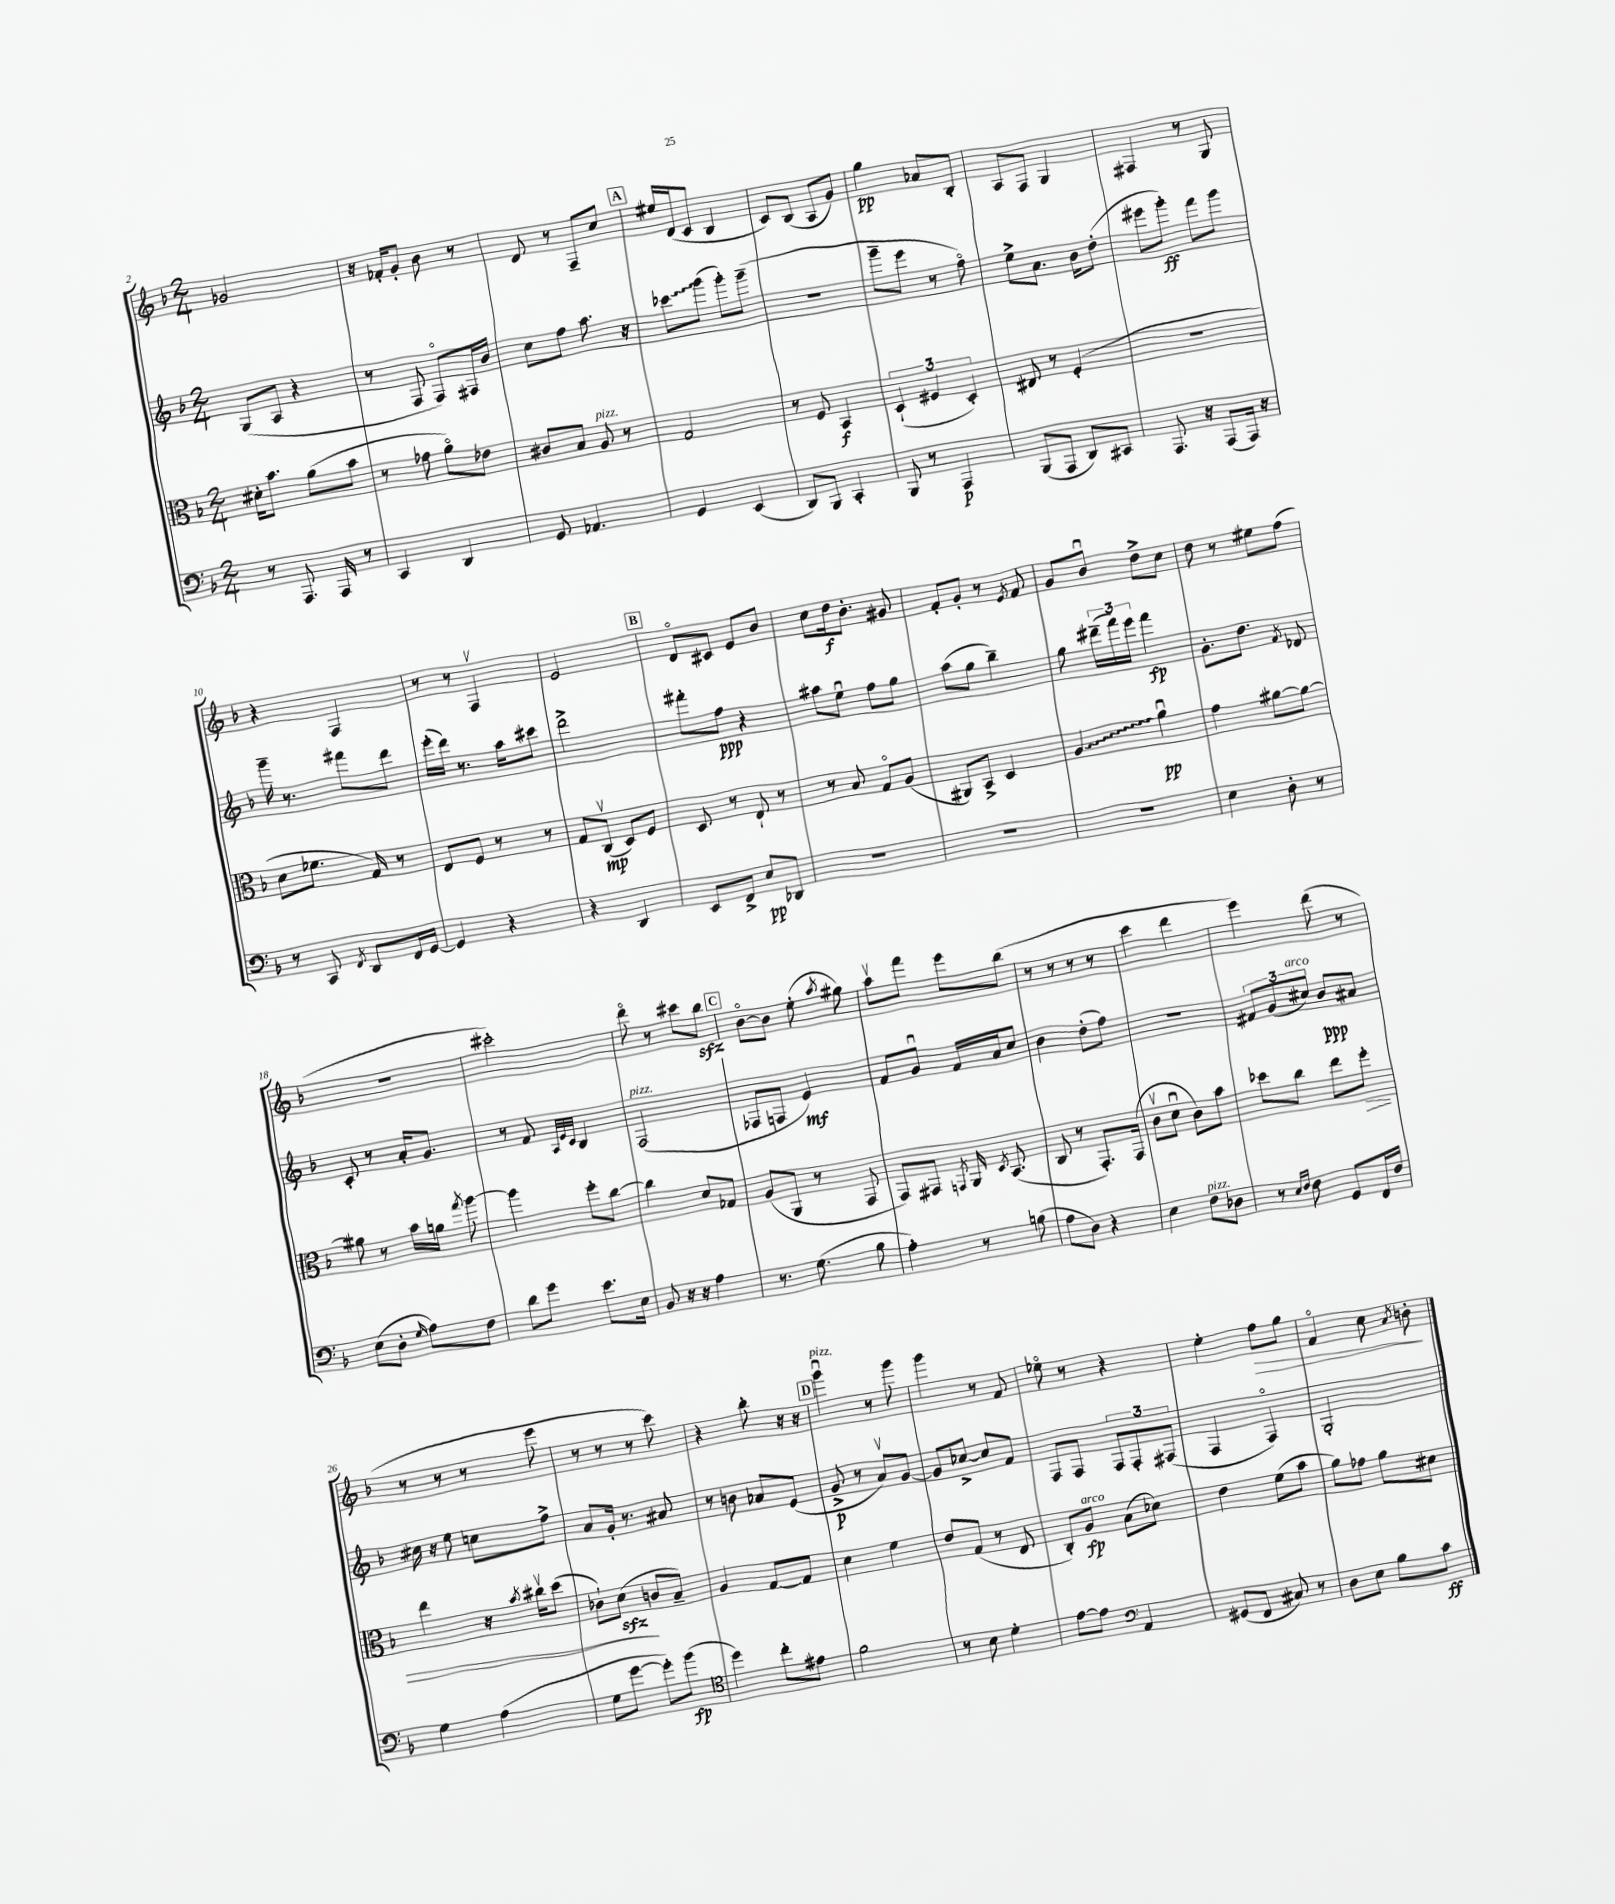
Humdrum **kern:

**kern	**kern	**kern	**kern
*staff4	*staff3	*staff2	*staff1
*clefF4	*clefC3	*clefG2	*clefG2
*k[b-]	*k[b-]	*k[b-]	*k[b-]
*M2/4	*M2/4	*M2/4	*M2/4
8r	16d#'\LK	(8G/L	2g-/
.	8.b-\J	.	.
8.AAA/	.	8A/J	.
.	(8a\L	4r	.
16AAA/	.	.	.
8r	8b-\J	.	.
=	=	=	=
4CC/	8r	8r	16r
.	.	.	16f-'/LK
.	8g-\	8F/	8g'/J
4DD/	8ao\L)	8Fo/L)	8b-\
.	8e-\J	16F#/L	8r
.	.	16b-/JJ	.
=	=	=	=
8GG/	8c#/L	8cc\L	8d/
4.AA-/	8B-/J	8ff\J	8r
.	8A/	8.aa\	8F~/L
.	8r	.	8cc/J
.	.	16r	.
=	=	=	=
4GG/	2G/	8ccc-\L	16ee#/LL
.	.	.	(16d/J
.	.	(8ggg\J	8c/J
(4EE/	.	8ggg'\L)	4B-/
.	.	(8ggg~\J	.
=	=	=	=
8DD/L)	8r	2r	8c/L)
8BBB-/J	8F/	.	(8B-/J
4CC'/	4BB-/	.	8A/L
.	.	.	8g/J)
=	=	=	=
8BBB-/	(6D`/	8ggg~\L	4gg\
8r	.	8eee\J	.
.	6F#/	.	.
4AAA/	.	8r	8a-/L
.	6D'/)	.	.
.	.	8ffo\)	8B-'/J
=	=	=	=
(8BBB-/L	8E#/	8ee^\L	8A/L
8AAA/J	8r	8.a\J	8F/J
8DD/L)	(4F'/	.	4G/
.	.	16b-\LK	.
8CC#/J	.	(8dd'\J	.
=	=	=	=
8.AAA/	2r	8eee#\L	4F#/
.	.	8ggg'\J)	.
16r	.	.	.
(8AAA/L	.	8fff\L	8r
16AAA/Jk)	.	8ggg\J	8G/
16r	.	.	.
=	=	=	=
8r	8d\L	16ggg~\	4r
.	.	8.r	.
8CC/	8.f-\J	.	.
8qFF/	.	.	.
8DD/L	.	8fff#\L	4F/
.	16G/)	.	.
16FF/L	8r	8ddd\J	.
[16GG/JJ	.	.	.
=	=	=	=
4GG/]	8E/L	(16eee'\LL	8r
.	.	16ddd\JJ)	.
.	8F/J	8.r	8r
4r	8r	.	4Fv/
.	.	16aa\LK	.
.	8r	8ccc#\J	.
=	=	=	=
4r	8G/L	2ddd^\	2e/
.	(8Cv/J	.	.
4DD/	8D/L)	.	.
.	8F/J	.	.
=	=	=	=
8EE/L	8D/	8fff#'\L	8do/L
8FF^/J	8r	8ff\J	8c#/J
8E/L	8E`/	4r	8e/L
8DD-/J	8r	.	8b-/J
=	=	=	=
2r	8r	8aa#\L	8cc\L
.	8B-/	8eeu\J	16dd\k
.	.	.	8.b-'\J
.	8Go/L	8ff\L	.
.	(8A/J	8gg\J	8g#/
=	=	=	=
2r	8AA#/L)	(8aa\L	8f'/L
.	8BB-^/J	8gg\J	8g'/J
.	4D/	4bb-~\)	8r
.	.	.	8qe/
.	.	.	8f/
=	=	=	=
2r	4A/	8gg\	8g/L
.	.	(24ddd#~\LL	8b-u/J
.	.	24fff\)	.
.	.	24eee\JJ	.
.	4au\	4fff\	8dd^\L
.	.	.	8cc\J
=	=	=	=
4E\	4g\	8.g'\L	8dd\
.	.	.	8r
.	.	8.dd\J	.
8D'\	[8a#\L	.	8ee#\L
.	.	8qf/	.
8r	8a#\_J	8d-/	(8ff\J
=	=	=	=
(8E\L	8a#\]	8c'/	2r
8D'\J	8r	8r	.
16qqG/	.	.	.
8A\L)	16b-\LL	16a'/LK	.
.	16a\JJ	8.g/J	.
.	8qgg/	.	.
8F\J	[8aa\	.	.
=	=	=	=
8d\L	4aa\]	8r	2ccc#'\)
8g\J	.	8f/	.
.	.	32qqA/LLL	.
.	.	32qqe/	.
.	.	32qqc/JJJ	.
8.e\L	8ff'\L	4B-/	.
.	[8cc\J	.	.
16E\Jk	.	.	.
=	=	=	=
8BB-/	4cc\]	(2F/	8dddo\
16r	.	.	8r
16r	.	.	.
4A\	8d/L	.	8ccc#\L
.	8G-/J	.	8bb-\J
=	=	=	=
8.r	(8A/L	8F-/L	[8b-o\L
.	8AA/J	8F/J	8b-\]J
(8.G\	.	.	.
.	8r	4e/)	(8ee'\
.	.	.	8qaa/
8B-\	8GG/	.	8gg#\)
=	=	=	=
4A'\)	8GG/L)	8f/L	8aav\L
.	8GG#/J	8gu/J	8fff\J
.	8qGG/	.	.
8r	16AA/	16f/LL	8eee\L
.	8qD/	.	.
.	(8.BB-/	16a/J	.
(8B\	.	8cc/J	(8bb-\J
=	=	=	=
8A\L	8C/	4b-\	8r
8D\J)	8r	.	8r
4r	8.GG'/L)	(8dd'\L	8r
.	.	8ff\J)	8r
.	(16GG/Jk	.	.
=	=	=	=
4E\	8cv\L	2r	4ccc\
.	8du\J	.	.
8F\L	8c\L)	.	4ddd\
8D-\J	8b-\J	.	.
=	=	=	=
8r	8dd-\L	12f#/L	4eee\)
.	.	(12g/	.
16qqE/LL	.	.	.
16qqF/JJ	.	.	.
8F\	8cc\J	.	.
.	.	12cc#/J)	.
8GG/L	8ee\L	8b-/L	(8ddd\
16FF/L	8ff'\J	8a#/J	8r
16F/JJ	.	.	.
=	=	=	=
4G\	4ee\	16cc#\	8r
.	.	16r	.
.	.	8ee\	8r
(4A\	16r	8cc\L	8r
.	8qb-/	.	.
.	16cc#v\LK	.	.
.	(8dd\J	8ff^\J	8eee\
=	=	=	=
8G\L	8c-`\L)	8a/L	8r
[8g\J	(8d\J	16g'/Jk	8r
.	.	8.r	.
8g'\]L)	8c/L	.	8r
(8b-\J	8B-~/J)	8a#/	8ccc\)
=	=	=	=
*clefC4	*	*	*
4dd\)	4A/	8r	4r
.	.	8b\	.
8cc'\L	[8G/L	8a-/L	8bb-'\
8e#\J	8G/]J	(8e/J	16r
.	.	.	16r
=	=	=	=
2f\	4d\	8g^/	4gggu\
.	.	8r	.
.	4f\	8av/L)	8r
.	.	[8g/J	8ggg\
=	=	=	=
8r	8e/L	8g/]L	4ggg\
8B-\	(8G/J	[8cc-^/J	.
4d'\	8r	8cc-/]L	8r
.	8E/	8f/J	8f/
=	=	=	=
[8e\L	8C'/L)	8F/L	8ee-o\
8e\]J	8A/J	8F/J	8r
*clefF4	*	*	*
4AA/	(8B-\L	12F/L	4r
.	.	12F'/	.
.	8d-\J)	.	.
.	.	(12F#/J	.
=	=	=	=
(8GG#/L	4e\	4F/	4ee'\
8FF/J	.	.	.
8C#/)	(8f\L	4Fo/)	8ff\L
8r	8b-\J	.	8gg\J
=	=	=	=
8D\L	8a\L)	2G'/	4fo/
8E\J	8g-\J	.	.
8B-\L	8a\L	.	8cc\
.	.	.	8qa/
8c\J	8d#\J	.	8b'\
==	==	==	==
*-	*-	*-	*-
